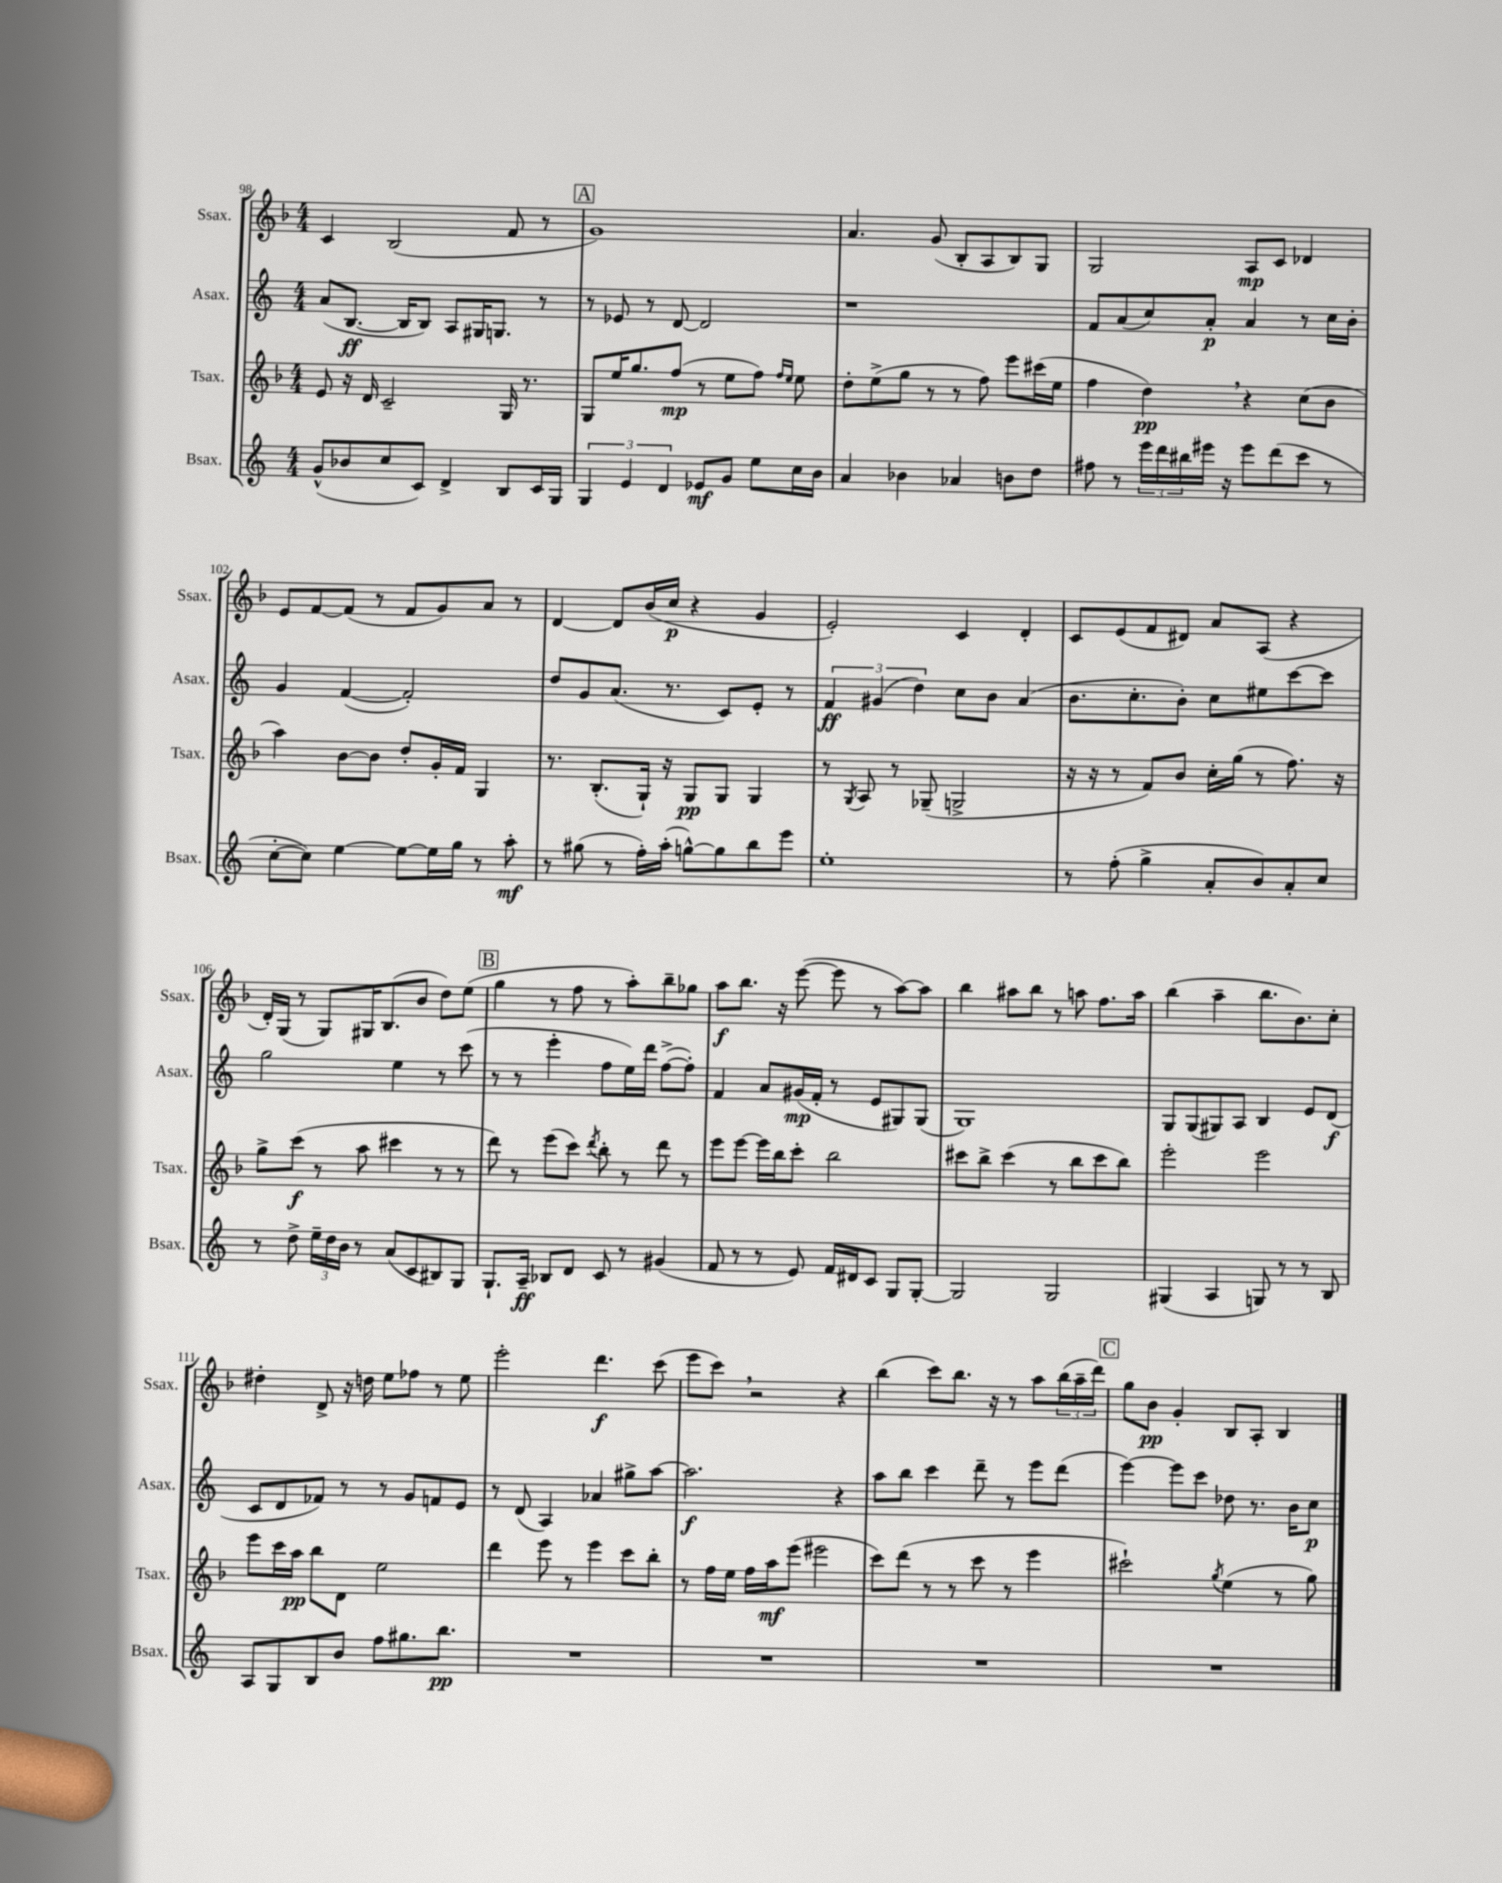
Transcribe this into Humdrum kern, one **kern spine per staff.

**kern	**kern	**kern	**kern
*staff4	*staff3	*staff2	*staff1
*clefG2	*clefG2	*clefG2	*clefG2
*k[]	*k[b-]	*k[]	*k[b-]
*M4/4	*M4/4	*M4/4	*M4/4
(8g^^	8e	(8a	4c
8b-	16r	[8.B	.
.	16d	.	.
8cc	2c~	.	(2B-
.	.	16B]	.
8c)	.	8B)	.
4d^	.	8A	.
.	.	16G#	.
.	.	8.G	.
8B	16G	.	8f
.	8.r	.	.
16c	.	8r	8r
16G	.	.	.
=	=	=	=
6G	8G	8r	1g)
.	16ee	8e-	.
6e	.	.	.
.	8.gg	.	.
.	.	8r	.
6d	.	.	.
.	(8ff	[8d	.
8e-	8r	2d]	.
8g	8ee	.	.
8ee	8ff)	.	.
.	16qqff	.	.
.	16qqee	.	.
16cc	8ee	.	.
16b	.	.	.
=	=	=	=
4a	8dd'	1r	4.a
.	(8ee^	.	.
4b-	8gg	.	.
.	8r	.	(8g
4a-	8r	.	8B-'
.	8ff)	.	8A
8b	8eee	.	8B-)
8dd	(16ccc#	.	8G
.	16ee	.	.
=	=	=	=
8ff#	4ff	8f	2G
8r	.	(8a	.
24eee	4dd)	8cc)	.
24ddd	.	.	.
24bb#	.	.	.
16eee#	.	8a'	.
16r	.	.	.
8eee#	4r	4a	8A
(8ddd	.	.	8c
8ccc	(8cc	8r	4d-
8r	8b-	16cc	.
.	.	16b'	.
=	=	=	=
[8cc'	4aa)	4g	8e
8cc])	.	.	[8f
[4ee	[8b-	([4f	(8f]
.	8b-]	.	8r
8ee_	8dd'	2f'])	8f
16ee]	16g'	.	8g)
16gg	16f	.	.
8r	4G	.	8a
8aa'	.	.	8r
=	=	=	=
8r	8.r	8dd	[4d
(8gg#	.	8g	.
.	(8.B-'	.	.
8r	.	(8.a	8d]
16ff')	16G`)	.	(16b-
(16aa'	16r	8.r	16cc
[8gg^^)	8G	.	4r
8gg]	8G	8c)	.
8bb	4G	8e'	4g
8eee	.	8r	.
=	=	=	=
1ee'	8r	6f	2e')
.	8qG	.	.
.	8A	.	.
.	.	(6g#	.
.	8r	.	.
.	.	6dd)	.
.	(8G-~	.	.
.	2G^	8cc	4c
.	.	8b	.
.	.	(4a	4d'
=	=	=	=
8r	16r	8.b	8c
.	16r	.	.
(8ff'	8r	.	(8e
.	.	8.cc'	.
4gg^	8f)	.	8f
.	8b-	8b')	8d#)
8a'	16cc'	8cc	8a
.	(16gg	.	.
8b)	8r	8ee#	(8A
8a'	8.ff)	[8ccc	4r
8cc	.	8ccc]	.
.	16r	.	.
=	=	=	=
8r	8gg^	2gg	16d')
.	.	.	(16G
8dd^	(8ccc	.	8r
24ee~	8r	.	8G)
24dd	.	.	.
24b	.	.	.
8r	8aa	.	16G#
.	.	.	(8.B-
(8a	4ccc#	4ee	.
8c	.	.	8b-
8B#)	8r	8r	8dd)
8G	8r	(8ccc	(8ee
=	=	=	=
8.G`	8ddd)	8r	4gg
.	8r	8r	.
16A~	.	.	.
8B-	(8eee	4eee'	8r
8d	8ccc)	.	8ff
.	8qddd	.	.
8c	8bb-'	8ff	8r
8r	8r	16ee)	8aa')
.	.	16ddd	.
(4g#	8ddd	([8ff^	8bb-~
.	8r	8ff'])	8gg-
=	=	=	=
8f	8eee	4f	8aa
8r	[8eee	.	8.bb-
8r	16eee]	8a	.
.	16bb-	.	16r
8e)	8ccc'	(16g#	([8eee
.	.	16f'	.
16f	2bb-	8r	8eee]
16d#	.	.	.
8c	.	8e	8r
8G	.	8G#)	[8aa)
[8G'	.	(8G#	8aa]
=	=	=	=
2G]	8ccc#	1G)	4bb-
.	8bb-^	.	.
.	(4ccc#	.	8aa#
.	.	.	8bb-
2G	8r	.	8r
.	8bb-	.	8aa
.	8ccc#	.	8.ff
.	8bb-)	.	.
.	.	.	16aa
=	=	=	=
(4G#	2eee'	8G	(4bb-
.	.	(8G	.
4A	.	8G#)	4aa~
.	.	8A	.
8G)	2eee	4B	8.bb-
8r	.	.	.
.	.	.	8.b-)
8r	.	8e	.
8B	.	(8d	8cc'
=	=	=	=
8A	8eee	8c	4dd#'
8G	16ccc	8d	.
.	16aa	.	.
8B	8bb-	8f-)	8d^
8b	8d	8r	16r
.	.	.	16dd
8ff	2ee	8r	8ee
8.gg#	.	8g	8ff-
.	.	8f	8r
8.bb	.	.	.
.	.	8e	8ee
=	=	=	=
1r	4ddd	8r	2eee'
.	.	(8d	.
.	8eee	4A)	.
.	8r	.	.
.	4eee	4a-	4.ddd
.	8ccc	8gg#^	.
.	8bb-'	[8aa	(8ccc
=	=	=	=
1r	8r	2.aa]	8eee
.	16ff	.	8ccc)
.	16ee	.	.
.	16ff	.	2r
.	16aa	.	.
.	(8eee	.	.
.	2eee#	.	.
.	.	4r	4r
=	=	=	=
1r	8ccc)	8aa	(4bb-
.	(8ddd	8bb	.
.	8r	4ccc	8ccc)
.	8r	.	8.bb-
.	8ccc	8ddd~	.
.	.	.	16r
.	8r	8r	8r
.	4eee	8eee	8aa
.	.	(8ddd	(24bb-
.	.	.	24aa~
.	.	.	24ddd)
=	=	=	=
1r	2ccc#`)	[4eee)	8gg
.	.	.	8b-
.	.	8eee]	4g'
.	.	8ccc	.
.	8qgg	.	.
.	(4ee	8dd-	8B-
.	.	8.r	8A'
.	8r	.	4B-
.	.	16b	.
.	8gg)	8cc	.
==	==	==	==
*-	*-	*-	*-
